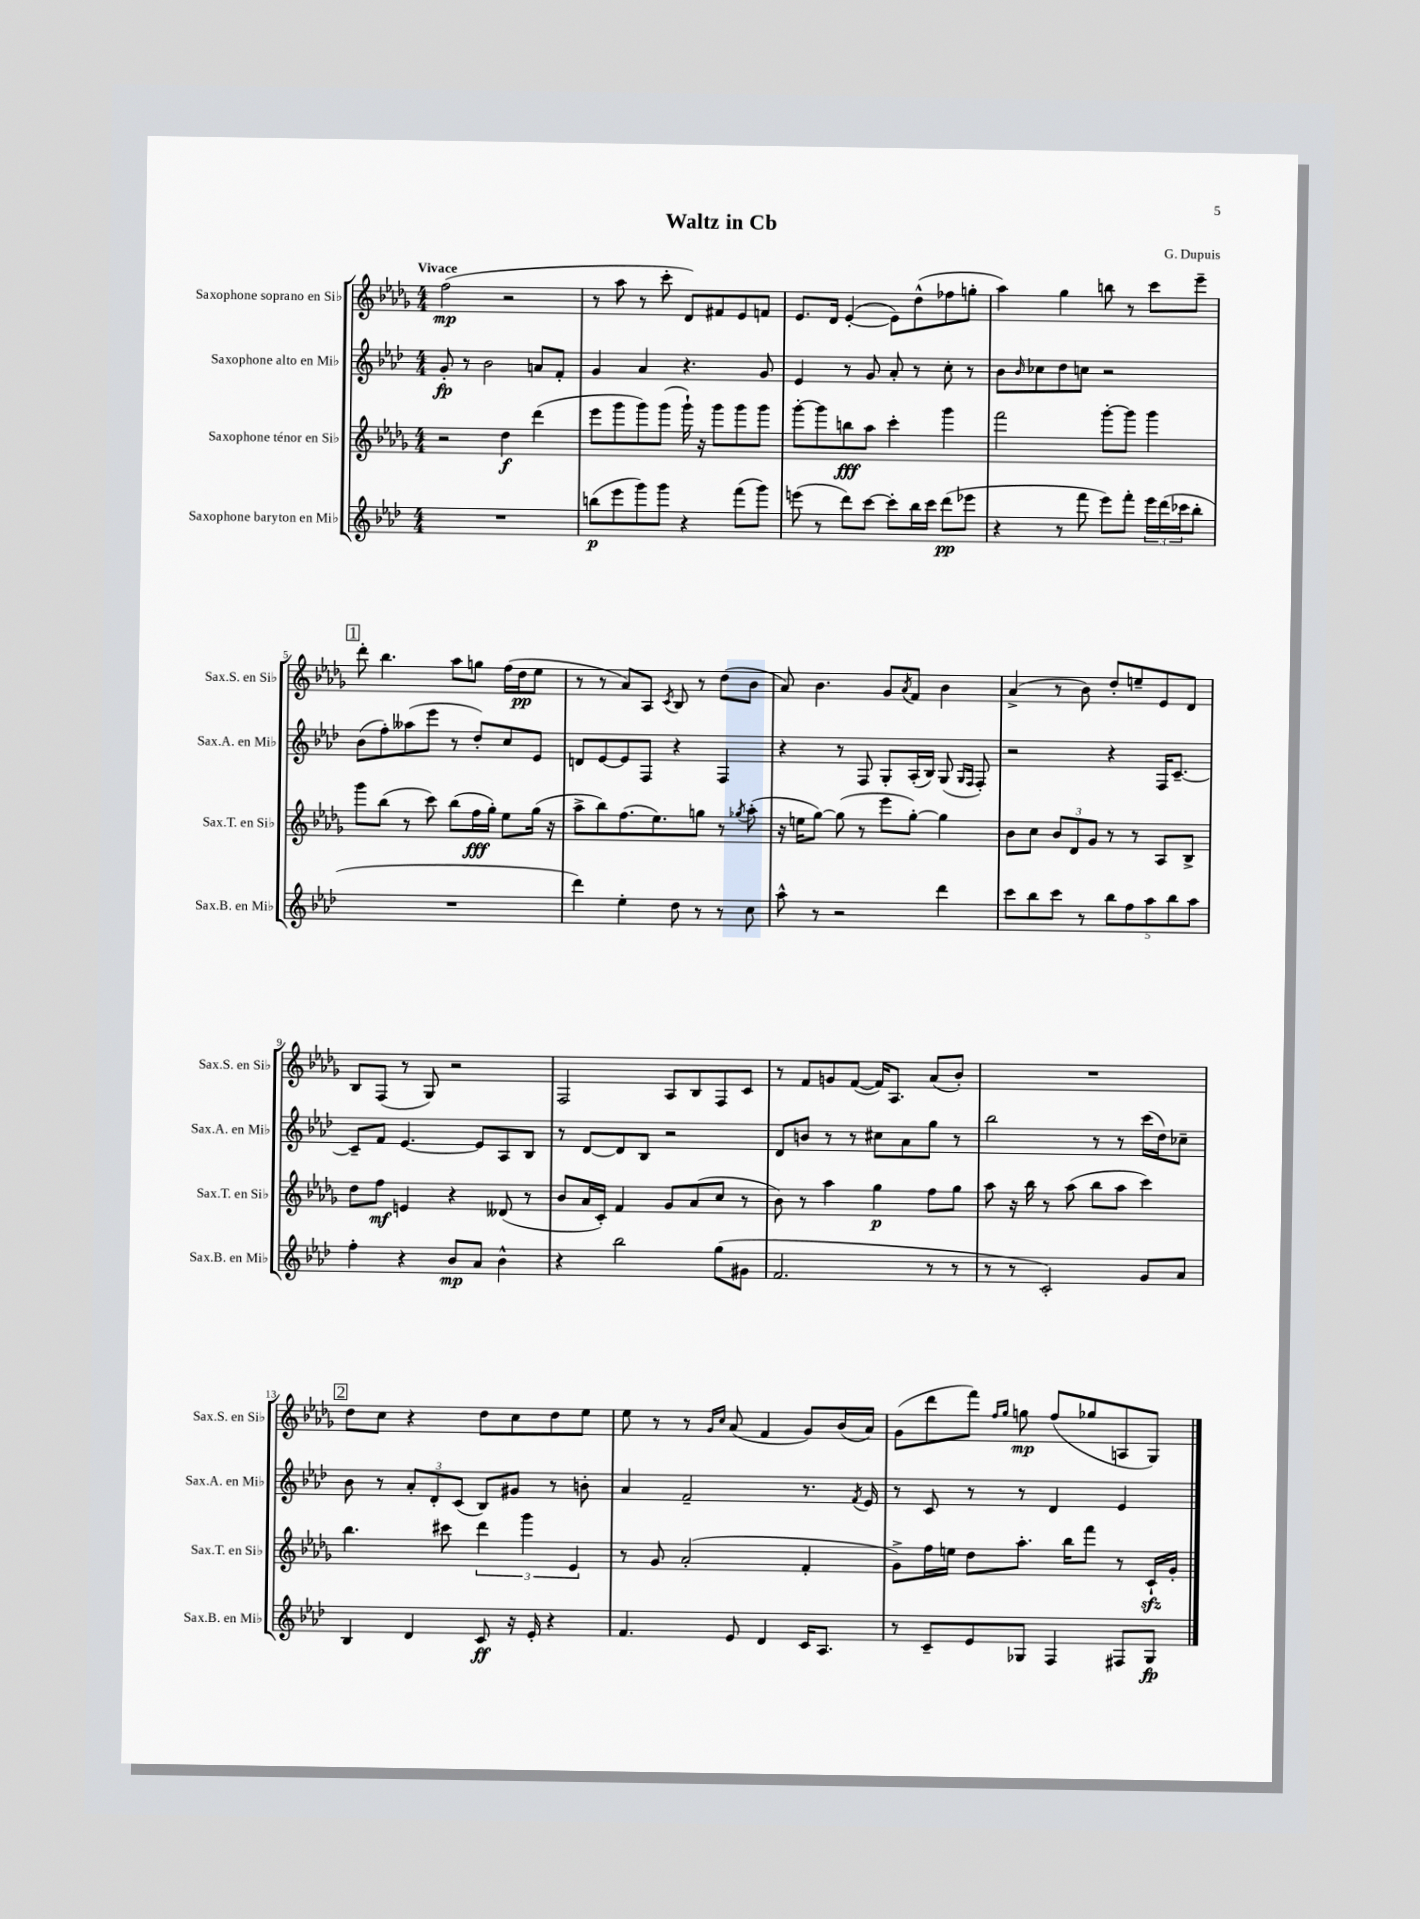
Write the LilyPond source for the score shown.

\header { title = "Waltz in Cb" composer = "G. Dupuis" }
<<
\new StaffGroup <<
\new Staff = "s0" \with { instrumentName = "Saxophone soprano en Sib" shortInstrumentName = "Sax.S. en Sib" } {
    \clef treble \key des \major \numericTimeSignature \time 4/4 \tempo "Vivace"
    f''2\mp( r2 |
    r8 aes''8 r8 c'''8-. des'8) fis'8 ees'8 f'8 |
    ees'8. des'16 ees'4~-.( ees'8) des''8-^( fes''8 g''8-. |
    aes''4) ges''4 b''8 r8 c'''8 ees'''8-- |
    \mark \markup { \box "1" } des'''8-. bes''4. aes''8 g''8 f''16( des''16\pp ees''8 |
    r8 r8 aes'8) aes8 \acciaccatura { c'8 } bes8 r8 des''8( bes'8 |
    aes'8) bes'4. ges'8 \acciaccatura { aes'8 } f'8 bes'4 |
    aes'4->( r8 bes'8) des''8-. e''8-- ees'8 des'8 |
    bes8 f8( r8 ges8) r2 |
    f2 aes8 bes8 f8 c'8 |
    r8 f'8 g'8 f'8~( f'16) aes8. aes'8( bes'8-.) |
    R1 |
    \mark \markup { \box "2" } des''8 c''8 r4 des''8 c''8 des''8 ees''8 |
    ees''8 r8 r8 \grace { ges'16 c''16 } aes'8( f'4 ges'8) bes'16( aes'16) |
    ges'8( des'''8 f'''8) \grace { f''16 ges''16 } g''8\mp f''8( ges''8 a8 ges8) \bar "|." |
}
\new Staff = "s1" \with { instrumentName = "Saxophone alto en Mib" shortInstrumentName = "Sax.A. en Mib" } {
    \clef treble \key aes \major \numericTimeSignature \time 4/4
    g'8-.\fp r8 bes'2 a'8 f'8-. |
    g'4 aes'4 r4. g'8 |
    ees'4 r8 g'8 aes'8-. r8 c''8-. r8 |
    bes'8 \grace { bes'16 } ces''8 des''8 c''8 r2 |
    \mark \markup { \box "1" } bes'8( f''8-.) aeses''8( ees'''8 r8 des''8-.) c''8 ees'8 |
    d'8 ees'8~ ees'8 f8 r4 f4 |
    r4 r8 f8 g8-. aes16-.( bes16) g8( \grace { g16 f16 } f8-.) |
    r2 r4 f16 c'8.~-- |
    c'8-- f'8 ees'4.~ ees'8 aes8 bes8 |
    r8 des'8~ des'8 bes8 r2 |
    des'8 b'8 r8 r8 cis''8 aes'8 g''8 r8 |
    bes''2 r8 r8 c'''16( des''16) ces''8-- |
    \mark \markup { \box "2" } bes'8 r8 \tuplet 3/2 { aes'8-. des'8-. c'8( } bes8) gis'8 r8 b'8-. |
    aes'4 f'2-- r8. \acciaccatura { f'8 } ees'16 |
    r8 c'8 r8 r8 des'4 ees'4 \bar "|." |
}
\new Staff = "s2" \with { instrumentName = "Saxophone ténor en Sib" shortInstrumentName = "Sax.T. en Sib" } {
    \clef treble \key des \major \numericTimeSignature \time 4/4
    r2 des''4\f des'''4( |
    ees'''8 ges'''8 ges'''8) ges'''8( ges'''16-!) r16 ges'''8 ges'''8 ges'''8 |
    ges'''8~-. ges'''8 b''8\fff aes''8 c'''4-. ges'''4 |
    f'''2 ges'''8~-. ges'''8 ges'''4 |
    \mark \markup { \box "1" } ges'''8 bes''8( r8 c'''8) bes''8( f''16\fff ges''16-.) ees''8 ges''16( r16 |
    aes''8-> bes''8) f''8.( ees''8.) g''8 r8 \acciaccatura { ges''8 } aes''8-.( |
    r16 e''16 ges''8~) ges''8( r8 ees'''8 ges''8~-.) ges''4 |
    bes'8 c''8 \tuplet 3/2 { bes'8 des'8 ges'8 } r8 r8 aes8 bes8-> |
    des''8 f''8\mf e'4 r4 deses'8( r8 |
    bes'8 aes'16 c'16-.) f'4 ges'8 aes'8( c''8 r8 |
    bes'8) r8 aes''4 ges''4\p f''8 ges''8 |
    aes''8 r16 bes''16 r8 aes''8( bes''8 aes''8 c'''4) |
    \mark \markup { \box "2" } bes''4. cis'''8 \tuplet 3/2 { des'''4 ges'''4 ees'4 } |
    r8 ges'8 aes'2-.( f'4-. |
    ges'8->) f''16 e''16 des''8 aes''8.-. bes''16 f'''8 r8 c'16-!\sfz ges'16-. \bar "|." |
}
\new Staff = "s3" \with { instrumentName = "Saxophone baryton en Mib" shortInstrumentName = "Sax.B. en Mib" } {
    \clef treble \key aes \major \numericTimeSignature \time 4/4
    R1 |
    b''8\p( ees'''8 g'''8) g'''8 r4 f'''8( g'''8) |
    e'''8( r8 des'''8) c'''8~ c'''8-. bes''16 c'''16 des'''8\pp( ees'''8 |
    r4 r8 f'''8 ees'''8) f'''8-. \tuplet 3/2 { ees'''16 des'''16( ces'''16 } bes''8-. |
    \mark \markup { \box "1" } R1 |
    des'''4) ees''4-. des''8 r8 r8 c''8 |
    aes''8-^ r8 r2 des'''4 |
    c'''8 bes''8 c'''8 r8 \tuplet 5/4 { bes''8 f''8 aes''8 bes''8 aes''8 } |
    f''4-. r4 bes'8\mp aes'8 bes'4-^ |
    r4 bes''2 g''8( gis'8 |
    f'2. r8 r8 |
    r8 r8 c'2-.) g'8 aes'8 |
    \mark \markup { \box "2" } bes4 des'4 c'8\ff r16 ees'16-. r4 |
    f'4. ees'8 des'4 c'16 aes8. |
    r8 c'8-- ees'8 ges8 f4 fis8 ges8\fp \bar "|." |
}
>>
>>
